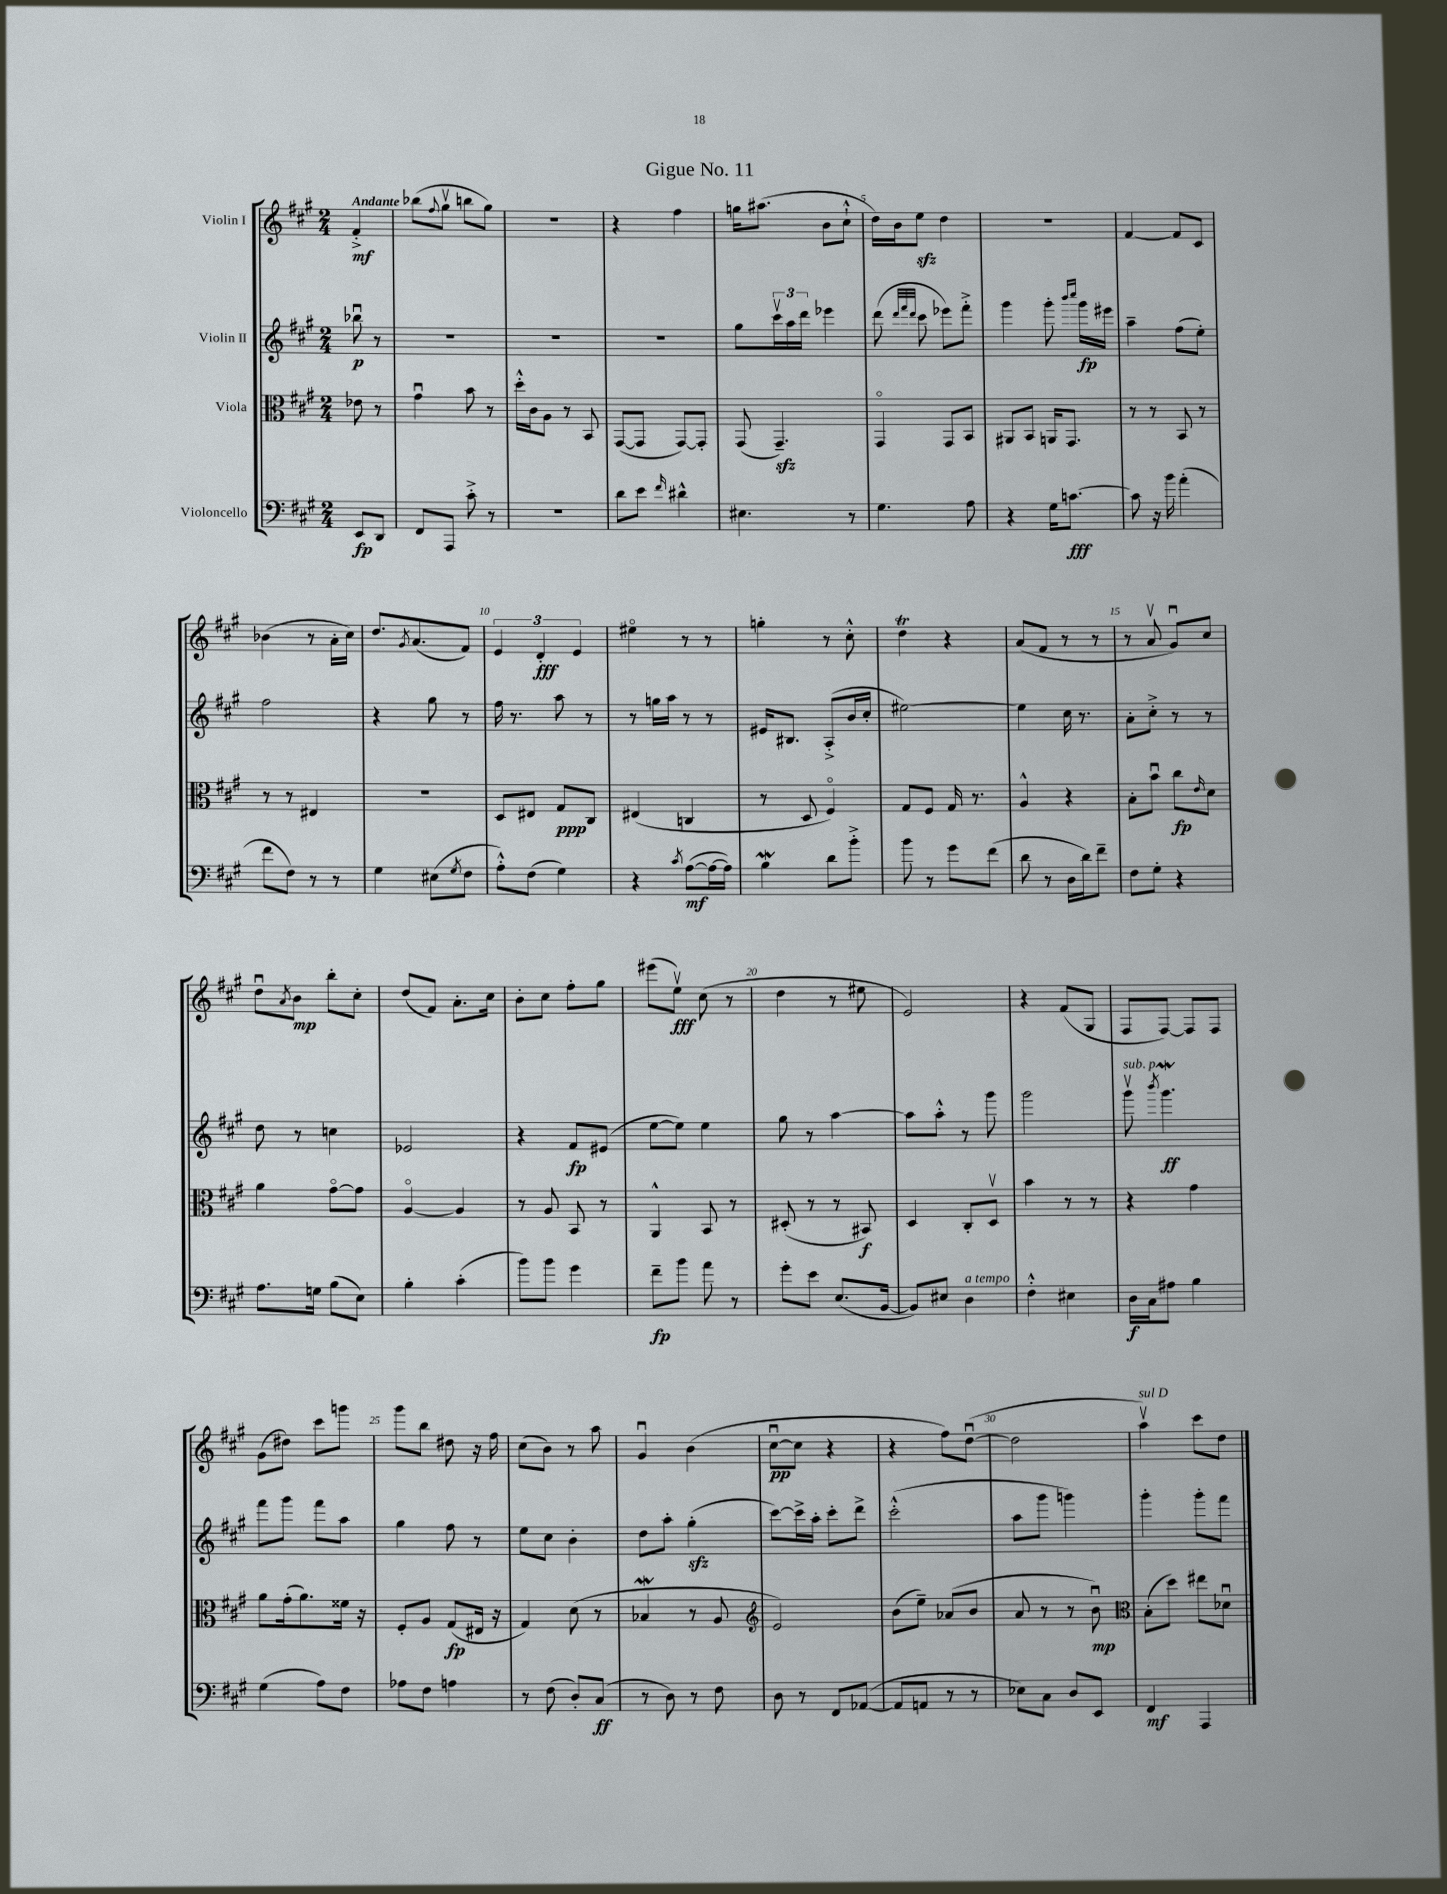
\header { title = "Gigue No. 11" }
<<
\new StaffGroup <<
\new Staff = "s0" \with { instrumentName = "Violin I" } {
    \clef treble \key a \major \numericTimeSignature \time 2/4 \partial 4 \tempo "Andante"
    fis'4-.->\mf |
    bes''8( \appoggiatura { fis''8 } gis''8\upbow b''8 gis''8) |
    R2 |
    r4 fis''4 |
    g''16 ais''8.( b'8 cis''8-!-^ |
    d''16) b'16 e''8\sfz d''4 |
    r2 |
    fis'4~ fis'8 cis'8 |
    bes'4( r8 a'16-. cis''16) |
    d''8. \acciaccatura { gis'8 } a'8.( fis'8) |
    \tuplet 3/2 { e'4 d'4-.\fff e'4 } |
    eis''4\flageolet r8 r8 |
    g''4-. r8 cis''8-.-^ |
    d''4\trill r4 |
    a'8( fis'8 r8 r8 |
    r8 a'8\upbow gis'8\downbow) cis''8 |
    d''8\downbow \acciaccatura { a'8 } b'8\mp b''8-. cis''8-. |
    d''8( fis'8) a'8.-. cis''16 |
    b'8-. cis''8 fis''8-. gis''8 |
    eis'''8( e''8\upbow\fff) cis''8( r8 |
    d''4 r8 eis''8 |
    e'2) |
    r4 fis'8( gis8 |
    fis8 fis8~) fis8 fis8 |
    gis'8( dis''8) cis'''8 g'''8 |
    gis'''8 b''8 dis''8 r16 fis''16 |
    cis''8( b'8) r8 a''8 |
    gis'4\downbow b'4( |
    cis''8~\downbow\pp cis''8 r4 |
    r4 fis''8) d''8~\downbow( |
    d''2 |
    a''4\upbow^\markup { \italic "sul D" }) cis'''8 d''8 \bar "|." |
}
\new Staff = "s1" \with { instrumentName = "Violin II" } {
    \clef treble \key a \major \numericTimeSignature \time 2/4 \partial 4
    bes''8\downbow\p r8 |
    R2 |
    R2 |
    R2 |
    gis''8 \tuplet 3/2 { cis'''16\upbow a''16 d'''16 } ees'''4 |
    d'''8( \grace { d'''32 fis'''32 d'''32 } cis'''8 ees'''8) fis'''8-.-> |
    gis'''4 gis'''8-. \grace { b'''16 cis''''16 } gis'''16\fp eis'''16 |
    a''4-- fis''8( e''8-.) |
    fis''2 |
    r4 gis''8 r8 |
    fis''16 r8. a''8 r8 |
    r8 g''16 a''16 r8 r8 |
    eis'16 bis8. a8-.->( b'16 cis''16-. |
    eis''2~) |
    eis''4 cis''16 r8. |
    a'8-. cis''8-.-> r8 r8 |
    d''8 r8 c''4 |
    ees'2 |
    r4 fis'8\fp eis'8( |
    e''8~ e''8) e''4 |
    gis''8 r8 a''4~ |
    a''8 a''8-.-^ r8 gis'''8 |
    gis'''2 |
    gis'''8\upbow^\markup { \italic "sub. p" } \acciaccatura { b'''8 } gis'''4.\mordent\ff |
    fis'''8 gis'''8 fis'''8 a''8 |
    gis''4 fis''8 r8 |
    e''8 cis''8 b'4-. |
    d''8 a''8-. gis''4-.\sfz( |
    cis'''8~) cis'''16-> a''16-. cis'''8-. d'''8-> |
    cis'''2-.-^( |
    a''8 gis'''8 g'''4) |
    gis'''4-. gis'''8-. fis'''8 \bar "|." |
}
\new Staff = "s2" \with { instrumentName = "Viola" } {
    \clef alto \key a \major \numericTimeSignature \time 2/4 \partial 4
    ees'8 r8 |
    gis'4\downbow b'8 r8 |
    d''16-.-^ cis'16 a8 r8 b,8 |
    gis,8~( gis,8 gis,8~) gis,8-. |
    gis,8( gis,4.--\sfz) |
    gis,4\flageolet gis,8 b,8 |
    ais,8 b,8 a,16 gis,8. |
    r8 r8 b,8 r8 |
    r8 r8 eis4 |
    r2 |
    d8 eis8 gis8\ppp cis8 |
    eis4( c4 |
    r8 d8 fis4\flageolet) |
    gis8 fis8 gis16 r8. |
    a4-^ r4 |
    b8-. b'8\downbow cis''8\fp \grace { e'16 } d'8 |
    a'4 gis'8~\flageolet gis'8 |
    a4~\flageolet a4 |
    r8 a8 b,8 r8 |
    a,4-^ b,8 r8 |
    dis8-.( r8 r8 bis,8\f) |
    d4 cis8-. d8\upbow |
    b'4 r8 r8 |
    r4 gis'4 |
    a'8 gis'16-.( a'8.) fisis'16 r16 |
    fis8-. a8 gis8\fp( eis16 r16 |
    gis4) d'8( r8 |
    bes4\mordent r8 a8 |
    \clef treble e'2) |
    b'8( e''8--) aes'8( b'8 |
    a'8 r8 r8 b'8\downbow\mp) |
    \clef alto b8-.( d''8) eis''8 des'8\downbow \bar "|." |
}
\new Staff = "s3" \with { instrumentName = "Violoncello" } {
    \clef bass \key a \major \numericTimeSignature \time 2/4 \partial 4
    e,8\fp d,8 |
    fis,8 a,,8 cis'8-.-> r8 |
    R2 |
    d'8 e'8 \grace { fis'16 } dis'4-^ |
    eis4. r8 |
    gis4. a8 |
    r4 gis16 c'8.~\fff |
    c'8 r16 b'16 a'4-.( |
    fis'8 fis8) r8 r8 |
    gis4 eis8( \acciaccatura { gis8 } fis8 |
    a8-.-^) fis8( gis4) |
    r4 \acciaccatura { cis'8 } a8~\mf( a16~ a16) |
    b4\mordent d'8 b'8-.-> |
    b'8 r8 gis'8 fis'8( |
    d'8 r8 d16 d'16) fis'8-- |
    fis8 gis8-. r4 |
    a8. g16 b8( e8) |
    b4-. cis'4-.( |
    b'8) b'8 gis'4 |
    fis'8--\fp b'8 a'8 r8 |
    gis'8-. e'8 e8.( b,16~ |
    b,8) eis8 d4^\markup { \italic "a tempo" } |
    fis4-.-^ eis4 |
    d16\f cis16 ais8 b4 |
    gis4( a8) fis8 |
    aes8 fis8 a4 |
    r8 fis8( d8-.) cis8\ff( |
    r8 d8) r8 fis8 |
    d8 r8 fis,8 aes,8~( |
    aes,8 a,8 r8 r8 |
    ees8) cis8 d8 e,8 |
    fis,4\mf a,,4 \bar "|." |
}
>>
>>
\layout { \context { \Score \override BarNumber.break-visibility = ##(#f #t #t) barNumberVisibility = #(every-nth-bar-number-visible 5) } }
